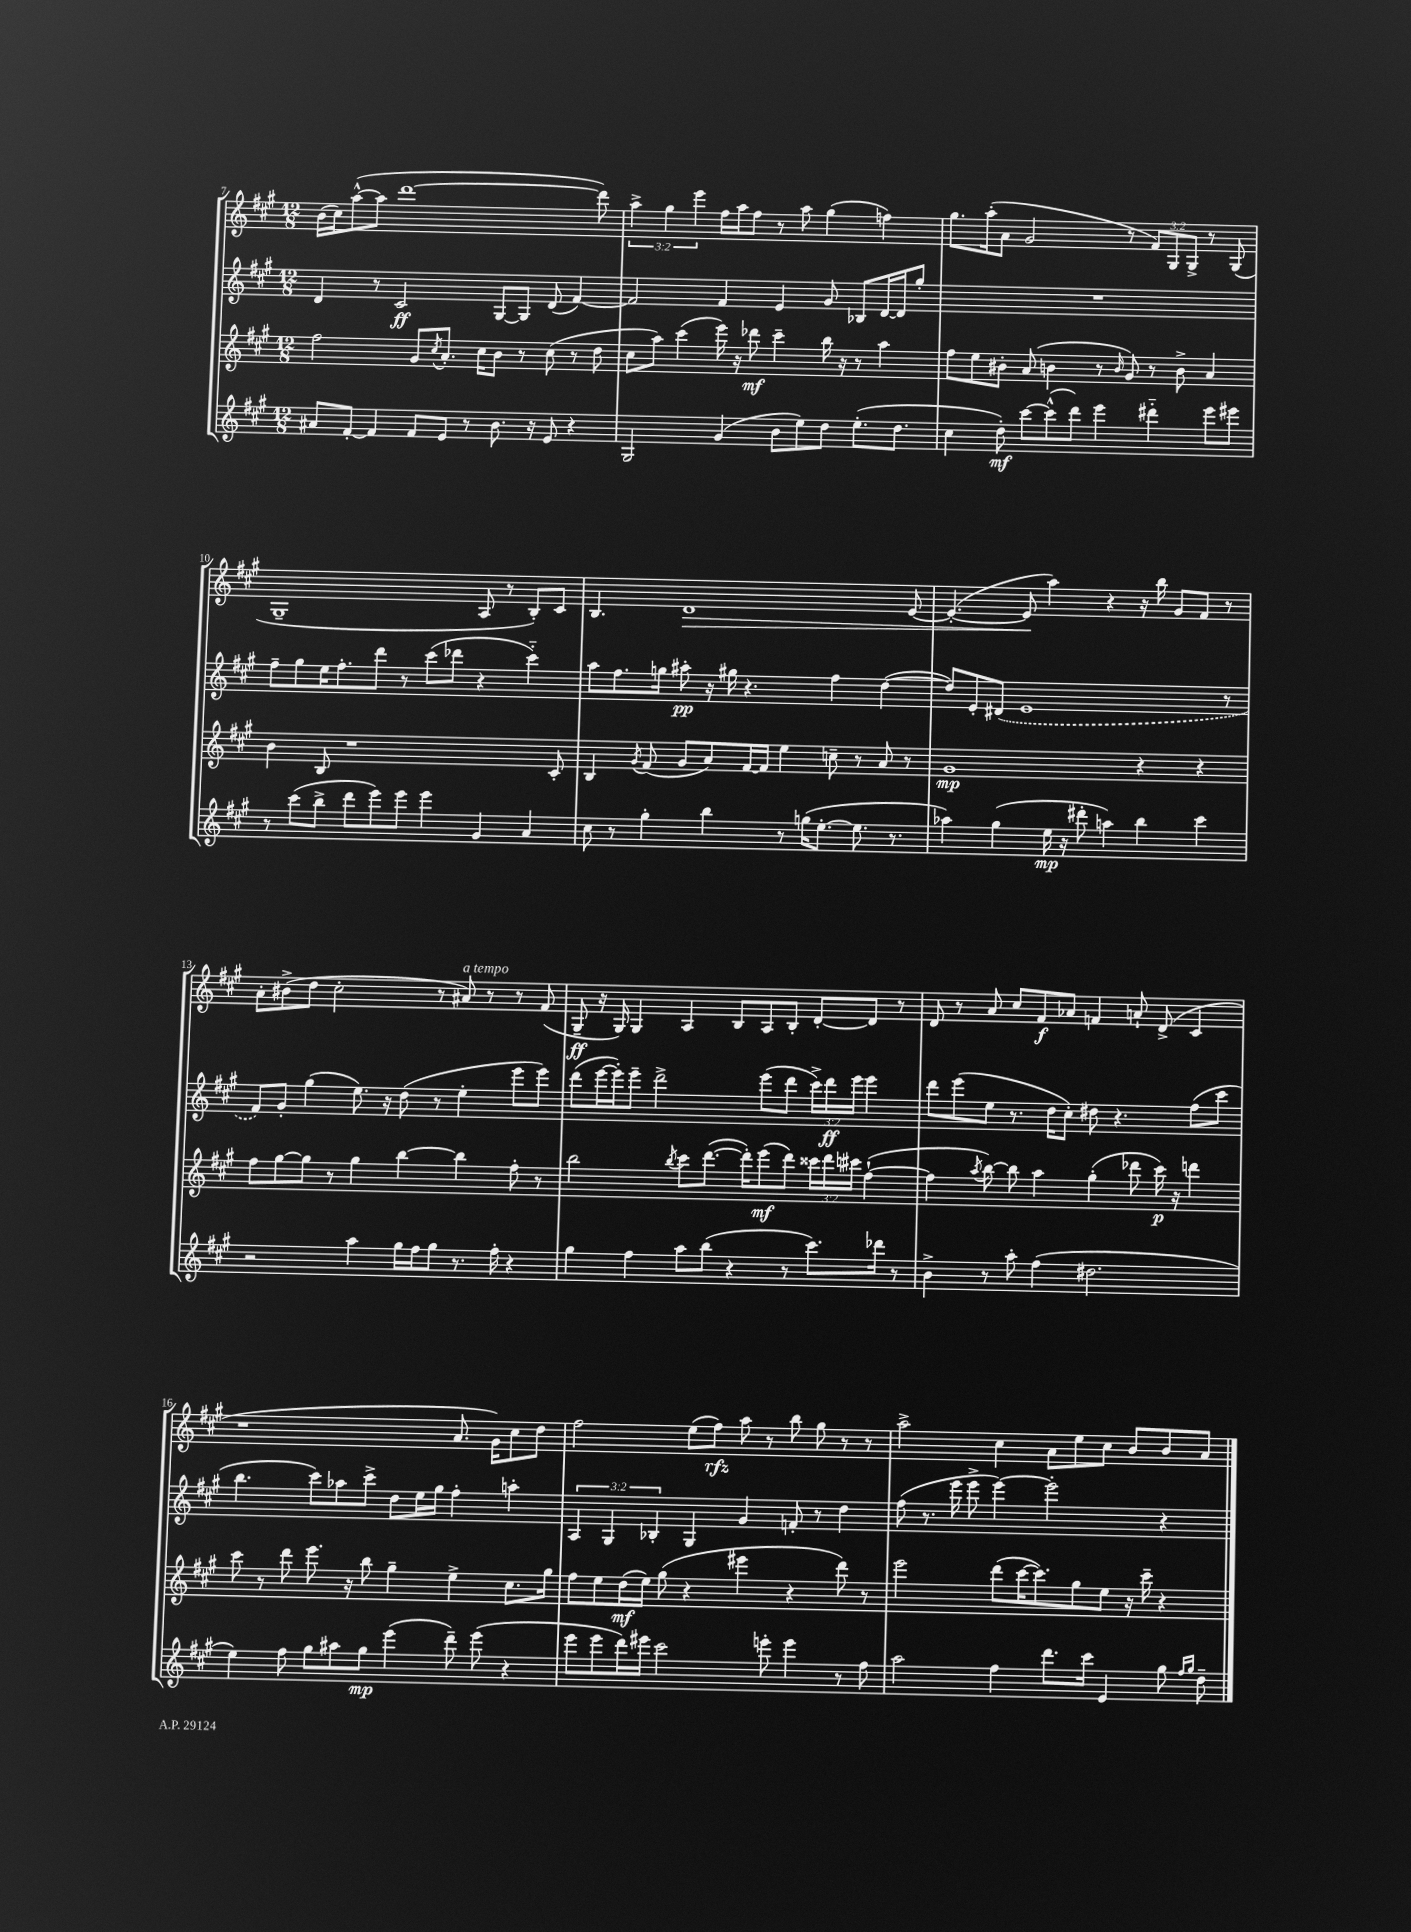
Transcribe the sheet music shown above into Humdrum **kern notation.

**kern	**kern	**kern	**kern
*staff4	*staff3	*staff2	*staff1
*clefG2	*clefG2	*clefG2	*clefG2
*k[f#c#g#]	*k[f#c#g#]	*k[f#c#g#]	*k[f#c#g#]
*M12/8	*M12/8	*M12/8	*M12/8
8a#/L	2ff#\	4d/	(16b\LL
.	.	.	16cc#\J)
[8f#'/J	.	.	([8aa^^\
4f#/]	.	8r	8aa\]J
.	.	2c#/	[1ddd
8f#/L	8g#/L	.	.
.	8qcc#/	.	.
8e/J	8.a'/J	.	.
8r	.	.	.
.	16cc#\LK	.	.
8.b\	8b\J	[8G#/L	.
.	8r	8G#/]J	.
16r	.	.	.
8e/	(8cc#\	(8d/	.
4r	8r	[4f#/)	.
.	8dd\	.	8ddd\])
=	=	=	=
2G#/	8cc#\L	2f#/]	6aa^\
.	8aa\J)	.	.
.	.	.	6gg#\
.	(4ccc#\	.	.
.	.	.	6eee\
(4g#/	16eee\)	4f#/	16ff#\LL
.	16r	.	16aa\J
.	8ddd-\	.	8ff#\J
8b\L	4ccc#~\	4e/	8r
8ee\)	.	.	8aa\
8dd\J	16bb\	8g#/	(4gg#\
.	16r	.	.
(8.ee'\L	8r	8B-/L	.
.	4aa\	[16d/L	4ff\)
8.dd\J	.	16d/]J	.
.	.	8gg#'/J	.
=	=	=	=
4cc#\	8ff#\L	1.r	8.gg#\L
.	8ee\	.	.
.	.	.	(16aa'\k
8dd'\)	8b#'\J	.	8a\J
[8ccc#\L	(8a/	.	2g#/
(8ccc#^^\]	4b\	.	.
8ddd\J)	.	.	.
4eee\	8r	.	.
.	16qqb/	.	.
.	8g#/)	.	8r
4ddd#'~\	8r	.	12f#/L)
.	.	.	12G#/
.	8b^\	.	.
.	.	.	12G#^/J
8eee\L	4a/	.	8r
8eee#\J	.	.	(8G#/
=	=	=	=
8r	4b\	8ff#~\L	1G#~
(8ccc#\L	.	8gg#\	.
8bb^\J	8B/	16ee\K	.
.	.	8.ff#'\	.
8ddd\L	1r	.	.
8eee\)	.	8ddd\J	.
8eee\J	.	8r	.
4eee\	.	(8ccc#\L	.
.	.	8ddd-\J	.
4g#/	.	4r	8A/
.	.	.	8r
4a/	.	4ccc#'~\)	8B'/L)
.	8c#'/	.	8c#/J
=	=	=	=
8cc#\	4B/	8aa\L	4.B/
8r	.	8.ff#\	.
.	8qg#/	.	.
4gg#'\	(8f#/	.	.
.	.	16gg\Jk	.
.	8g#/L	8aa#'\	1d
4bb\	8a/)	16r	.
.	.	16gg#\	.
.	[16f#/L	4.r	.
.	16f#/]JJ	.	.
8r	4ee\	.	.
(16gg\LK	.	.	.
[8.ee'\J	.	.	.
.	8cc~\	4ff#\	.
8.ee\]	8r	.	.
.	8a/	([4dd\	.
8.r	.	.	.
.	8r	.	[8e/
=	=	=	=
4aa-\)	1g#	8dd/]L)	(4.e'/_
.	.	8e'/	.
(4gg#\	.	(8d#/J	.
.	.	1e	8e/]
16ee\	.	.	4aa\)
16r	.	.	.
8ddd#'\	.	.	.
4aa\)	.	.	4r
4bb\	4r	.	16r
.	.	.	16bb\
.	.	.	8g#/L
4ccc#\	4r	.	8f#/J
.	.	8r	8r
=	=	=	=
2r	8ff#\L	8f#/L)	8a'\L
.	[8gg#\	8g#'/J	(8b#^\
.	8gg#\]J	(4gg#\	8dd\J
.	8r	.	2cc#'\
4aa\	4gg#\	8.ee\)	.
.	.	16r	.
16gg#\LL	[4bb\	(8dd\	.
16ff#\J	.	.	.
8gg#\J	.	8r	8r
8.r	4bb\]	4ee'\	8a#/)
.	.	.	8r
16ff#'\	.	.	.
4r	8ff#'\	8eee\L	8r
.	8r	8eee\J)	(8f#/
=	=	=	=
4gg#\	2bb\	(8ddd\L	8G#~/
.	.	[16eee\L	16r
.	.	16eee'\]J)	16G#/)
4ff#\	.	8eee~\J	4G#/
.	.	2ddd^\	.
.	8qbb/	.	.
8aa\L	8ccc#\L	.	4A/
(8bb\J	([8.ddd\J	.	.
4r	.	.	8B/L
.	16ddd'\]LK)	.	.
.	(8eee\	(8eee\L	8A/
8r	8ddd\J)	8ddd\J	8B'/J
8.ccc#\L)	24ccc##\LL	24ccc#^\LL)	[8d'/L
.	24ddd\	24ddd\	.
.	24ccc#\JJ	24eee\JJ	.
.	([4ff#`\	4eee\	8d/]J
16ddd-\Jk	.	.	.
8r	.	.	8r
=	=	=	=
4b^\	4ff#\]	8ddd\L	8d/
.	.	(8eee\	8r
.	8qaa/	.	.
8r	[8bb\)	8ee\J	8a/
8aa'\	8bb\]	8.r	8cc#/L
(4ff#\	4aa\	.	8f#/
.	.	16dd\LK	.
.	.	8cc#'\J)	8a-/J
2.dd#\	(4gg#'\	8dd#\	4f/
.	.	4.r	.
.	8ddd-\	.	8a`/
.	16ccc#\)	.	(8d^/
.	16r	.	.
.	4ddd\	(8ff#\L	4c#/
.	.	8ccc#\J	.
=	=	=	=
4ee\)	8ccc#\	4.bb\	1r
.	8r	.	.
8ff#\	8ddd\	.	.
8gg#\L	8.eee\	8ccc#\L)	.
8aa#\	.	8aa-\	.
.	16r	.	.
8gg#\J	8bb\	8ccc#^\J	.
(4eee\	4gg#~\	8dd\L	.
.	.	16ee\L	.
.	.	16gg#\JJ	.
8ddd~\)	4ee^\	4ff#'\	8.a/
(8eee\	.	.	.
.	.	.	16g#\LK)
4r	8.cc#\L	4aa'\	8cc#\
.	.	.	8dd\J
.	16gg#\Jk	.	.
=	=	=	=
8eee\L	8ff#\L	6A/	2ff#\
8eee\	8ee\	.	.
.	.	6G#/	.
16ddd\L)	(16dd\L	.	.
16eee#\JJ	16ee\JJ)	.	.
.	.	6B-'/	.
2ccc#\	(8gg#\	.	.
.	4r	4G#/	(8ee\L
.	.	.	8ff#\J)
.	4eee#\	4g#/	8aa\
8eee'\	.	.	8r
4eee\	4r	8f'/	8bb\
.	.	8r	8gg#\
8r	8ddd\)	4dd\	8r
8ff#\	8r	.	8r
=	=	=	=
2aa\	2eee\	(8ff#\	2aa^\
.	.	8.r	.
.	.	16eee\	.
.	.	8eee^\	.
4ff#\	(8ddd\L	[4eee\)	4cc#\
.	[16ccc#\K	.	.
.	8.ccc#\])	.	.
8.ddd\L	.	2eee'\]	8a\L
.	8gg#\	.	8ee\
16ccc#\Jk	.	.	.
4e/	8ee\J	.	8cc#\J
.	16r	.	8b/L
.	16ccc#~\	.	.
8gg#\	4r	4r	8b/
16qqff#/LL	.	.	.
16qqgg#/JJ	.	.	.
8dd~\	.	.	8a/J
==	==	==	==
*-	*-	*-	*-
